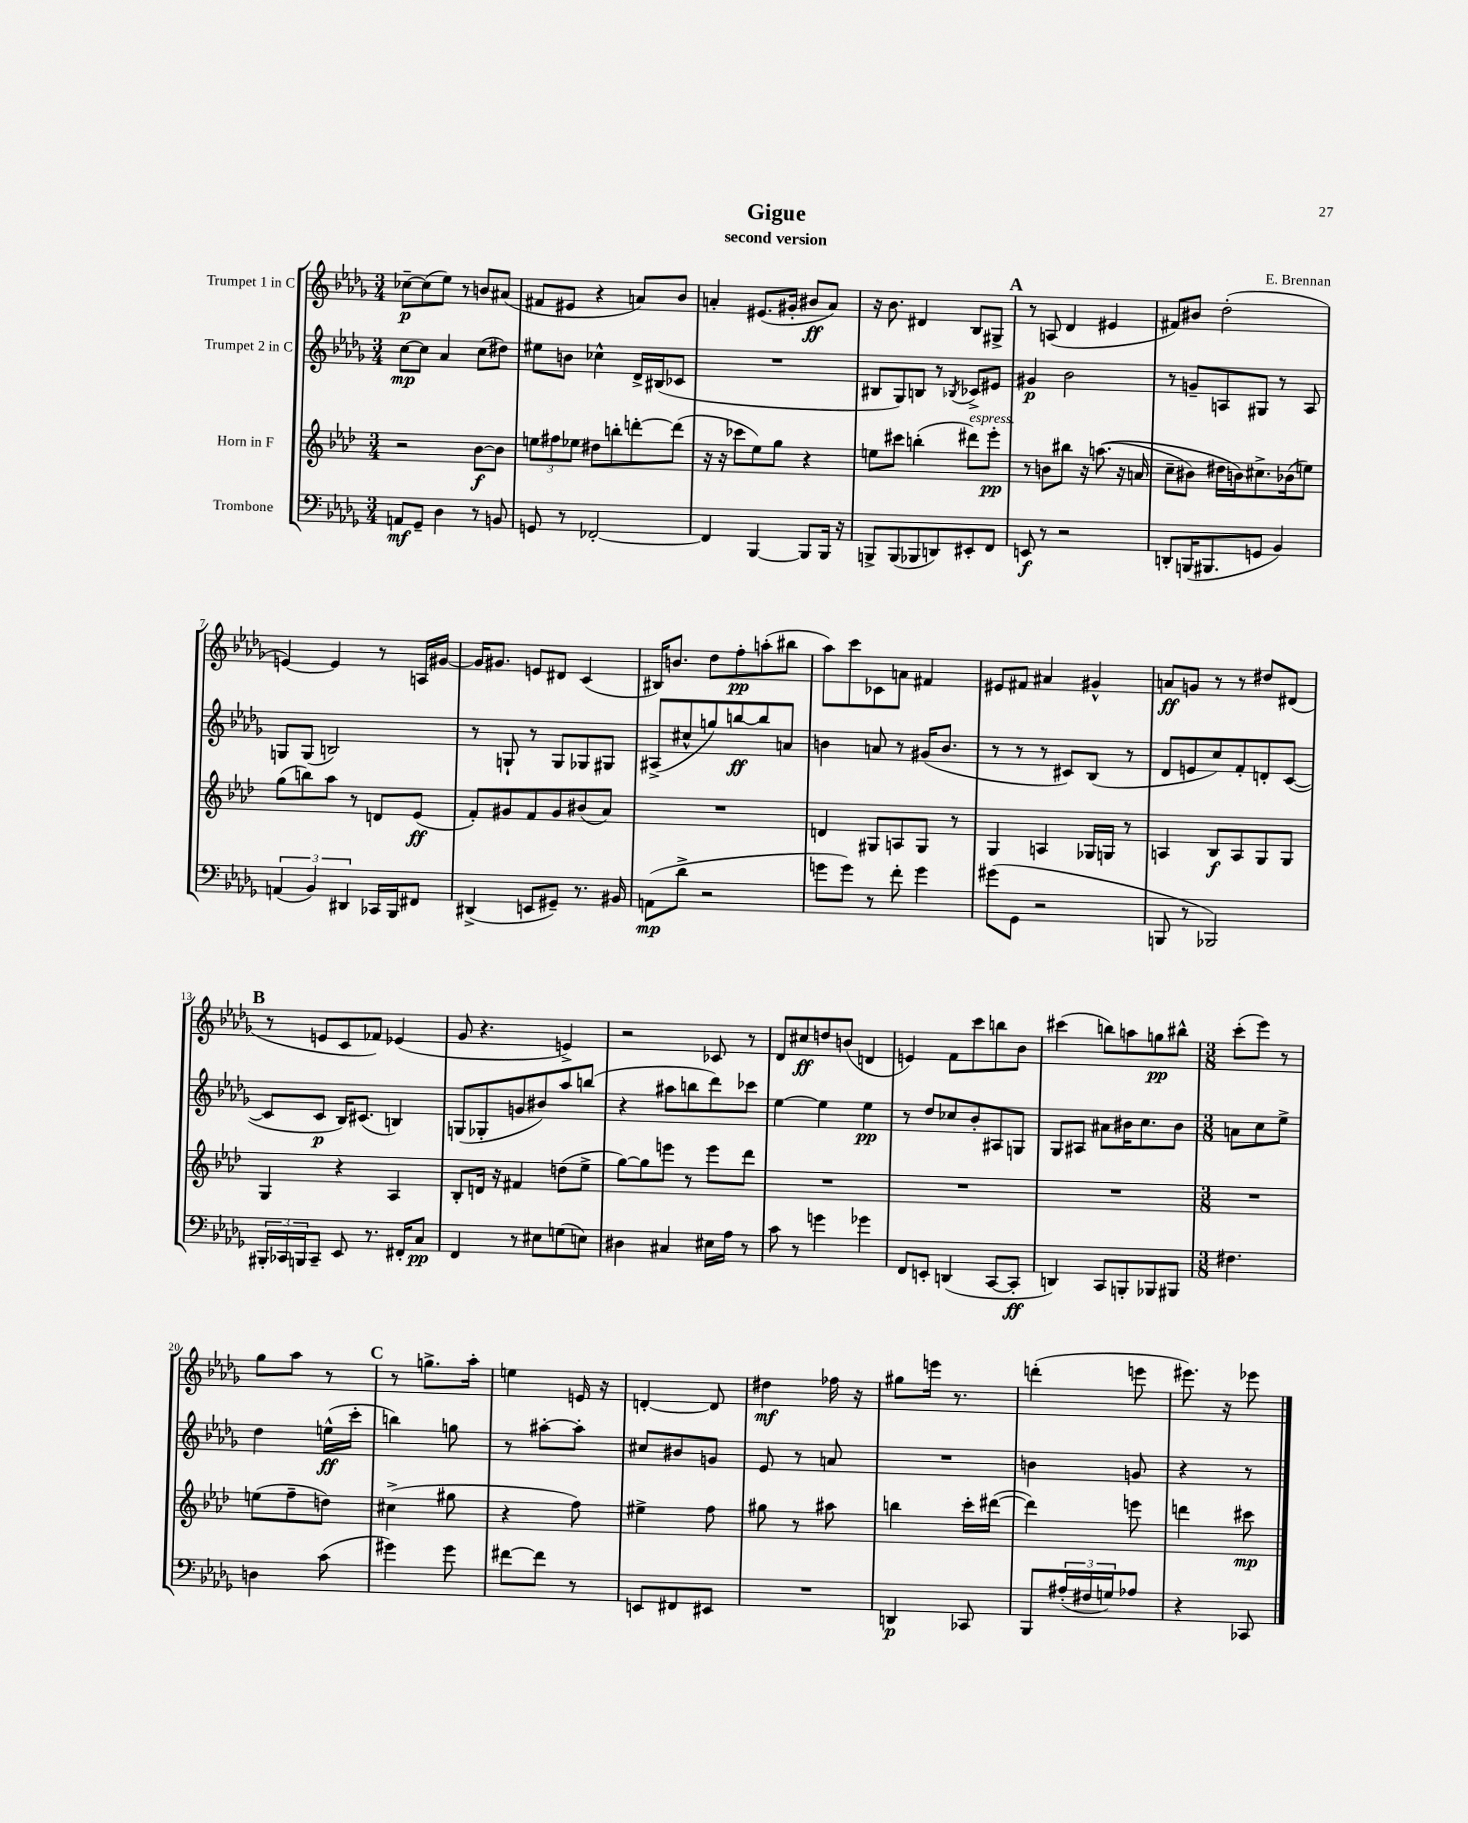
\header { title = "Gigue" composer = "E. Brennan" subtitle = "second version" }
<<
\new StaffGroup <<
\new Staff = "s0" \with { instrumentName = "Trumpet 1 in C" } {
    \clef treble \key des \major \numericTimeSignature \time 3/4
    ces''8~--\p ces''8( ees''8) r8 b'8 ais'8( |
    fis'8 eis'8 r4 a'8) bes'8 |
    a'4-. eis'8.( gis'16-. bis'8\ff a'8) |
    r16 bes'8. dis'4 bes8 gis8-> |
    \mark \markup { \bold "A" } r8 a8( des'4 eis'4 |
    fis'8) bis'8 des''2-.( |
    e'4~) e'4 r8 a16 gis'16~ |
    gis'16 gis'8. e'8 dis'8 c'4( |
    bis16) b'8. des''8 f''8-.\pp a''8-.( bis''8 |
    aes''8) c'''8 ces'8 a'8 fis'4 |
    eis'8 fis'8 ais'4 gis'4-^ |
    a'8\ff g'8 r8 r8 dis''8 dis'8( |
    \mark \markup { \bold "B" } r8 e'8 c'8 fes'8) ees'4( |
    ges'8 r4. e'4->) |
    r2 ces'8 r8 |
    des'8 cis''8\ff d''8 b'8( d'4 |
    e'4) f'8 c'''8 b''8 bes'8 |
    cis'''4( b''8) a''8 g''8\pp bis''8-^ |
    \numericTimeSignature \time 3/8 c'''8-.( ees'''8) r8 |
    ges''8 aes''8 r8 |
    \mark \markup { \bold "C" } r8 g''8.-> aes''16-. |
    e''4 e'16 r16 |
    d'4~-. d'8 |
    dis''4\mf fes''16 r16 |
    gis''8 e'''16 r8. |
    d'''4-.( e'''8 |
    eis'''8.) r16 ees'''8 \bar "|." |
}
\new Staff = "s1" \with { instrumentName = "Trumpet 2 in C" } {
    \clef treble \key des \major \numericTimeSignature \time 3/4
    c''8~\mp c''8 aes'4 c''8( dis''8) |
    eis''8 b'8 ces''4-^ des'16-> bis16( ces'8 |
    R2. |
    bis8 ges8) b8 r8 \acciaccatura { bes8 } ces'8-> eis'8 |
    \mark \markup { \bold "A" } gis'4\p bes'2 |
    r8 g'8-- a8 gis8 r8 a8 |
    g8 g8( b2) |
    r8 g8-! r8 g8 ges8 gis8 |
    ais8->( cis''8-^ g''8) b''8~\ff b''8 a'8 |
    b'4 a'8 r8 gis'16( b'8. |
    r8 r8 r8 cis'8) bes8( r8 |
    des'8 e'8 c''8) f'8-. d'8-. c'8~( |
    \mark \markup { \bold "B" } c'8 c'8\p bes16) cis'8.( b4) |
    g8( ges8-. g'8 bis'8) aes''8 b''8( |
    r4 ais''8 b''8 des'''8) ces'''8 |
    ees''4~ ees''4 ees''4\pp |
    r8 des''8 ces''8 bes'8-. ais8 g8 |
    ges8 ais8 ais'8 bis'16 c''8. bis'8 |
    \numericTimeSignature \time 3/8 a'8 c''8 ees''8-> |
    des''4 e''16-^\ff( c'''16-. |
    \mark \markup { \bold "C" } b''4) g''8 |
    r8 ais''8~-. ais''8-. |
    cis''8 bis'8 g'8 |
    ees'8 r8 a'8 |
    R4. |
    b'4 g'8 |
    r4 r8 \bar "|." |
}
\new Staff = "s2" \with { instrumentName = "Horn in F" } {
    \clef treble \key aes \major \numericTimeSignature \time 3/4
    r2 bes'8~\f bes'8 |
    \tuplet 3/2 { e''8 fis''8 ees''8 } dis''8 b''8-. d'''8~-. d'''8( |
    r16 r16 ces'''8 ees''8) g''8 r4 |
    e''8 cis'''8 b''4-.( dis'''8^\markup { \italic "espress." }) ees'''8-.\pp |
    \mark \markup { \bold "A" } r8 b'8 bis''8 r16 a''8.(\( r16 a'16 |
    c''8-- bis'8) dis''16 b'16\) cis''8.-> bes'16( e''8) |
    g''8( b''8) aes''8 r8 d'8 ees'8\ff( |
    f'8-.) gis'8 f'8 gis'8 bis'8( aes'8) |
    R2. |
    d'4 gis8 a8 gis8 r8 |
    g4 a4 ges16 g16 r8 |
    a4 bes8\f a8 g8 g8 |
    \mark \markup { \bold "B" } g4 r4 aes4 |
    bes8-. d'16 r16 fis'4 d''8( ees''8-> |
    g''8~) g''8 e'''8 r8 e'''8 des'''8 |
    R2. |
    R2. |
    R2. |
    \numericTimeSignature \time 3/8 R4. |
    e''8( f''8-- d''8) |
    \mark \markup { \bold "C" } cis''4->( gis''8 |
    r4 f''8) |
    eis''4-> f''8 |
    gis''8 r8 ais''8 |
    b''4 c'''16-. dis'''16~( |
    dis'''4) e'''8 |
    d'''4 cis'''8\mp \bar "|." |
}
\new Staff = "s3" \with { instrumentName = "Trombone" } {
    \clef bass \key des \major \numericTimeSignature \time 3/4
    a,8\mf ges,8-- des4 r8 b,8 |
    g,8 r8 fes,2~-. |
    fes,4 bes,,4~ bes,,8 bes,,16 r16 |
    b,,8-> b,,8( bes,,8 d,8) eis,8-. f,8 |
    \mark \markup { \bold "A" } e,8\f r8 r2 |
    d,8-. b,,16( bis,,8. g,8 bes,4) |
    \tuplet 3/2 { a,4( bes,4) dis,4 } ces,16 bes,,16 fis,8 |
    dis,4->( e,8 gis,8--) r8. bis,16 |
    a,8\mp( des'8-> r2 |
    g'8 g'8) r8 f'8-. g'4 |
    gis'8( ges,8 r2 |
    b,,8 r8 bes,,2) |
    \mark \markup { \bold "B" } \tuplet 3/2 { bis,,16-. ces,16 b,,16 } ces,8-- ees,8 r8. fis,16-. c8\pp |
    f,4 r8 eis8 g8( e8) |
    dis4 cis4 eis16 aes16 r8 |
    c'8 r8 g'4 ges'4 |
    f,8 e,8-. d,4( c,8~ c,8-.\ff |
    d,4) c,8 b,,8-. bes,,8 bis,,8 |
    \numericTimeSignature \time 3/8 fis4. |
    d4 c'8( |
    \mark \markup { \bold "C" } gis'4) gis'8 |
    fis'8~ fis'8 r8 |
    e,8 fis,8 eis,8 |
    R4. |
    d,4\p ces,8 |
    bes,,8 \tuplet 3/2 { ais16-.( fis16 g16) } aes8 |
    r4 ces,8 \bar "|." |
}
>>
>>
